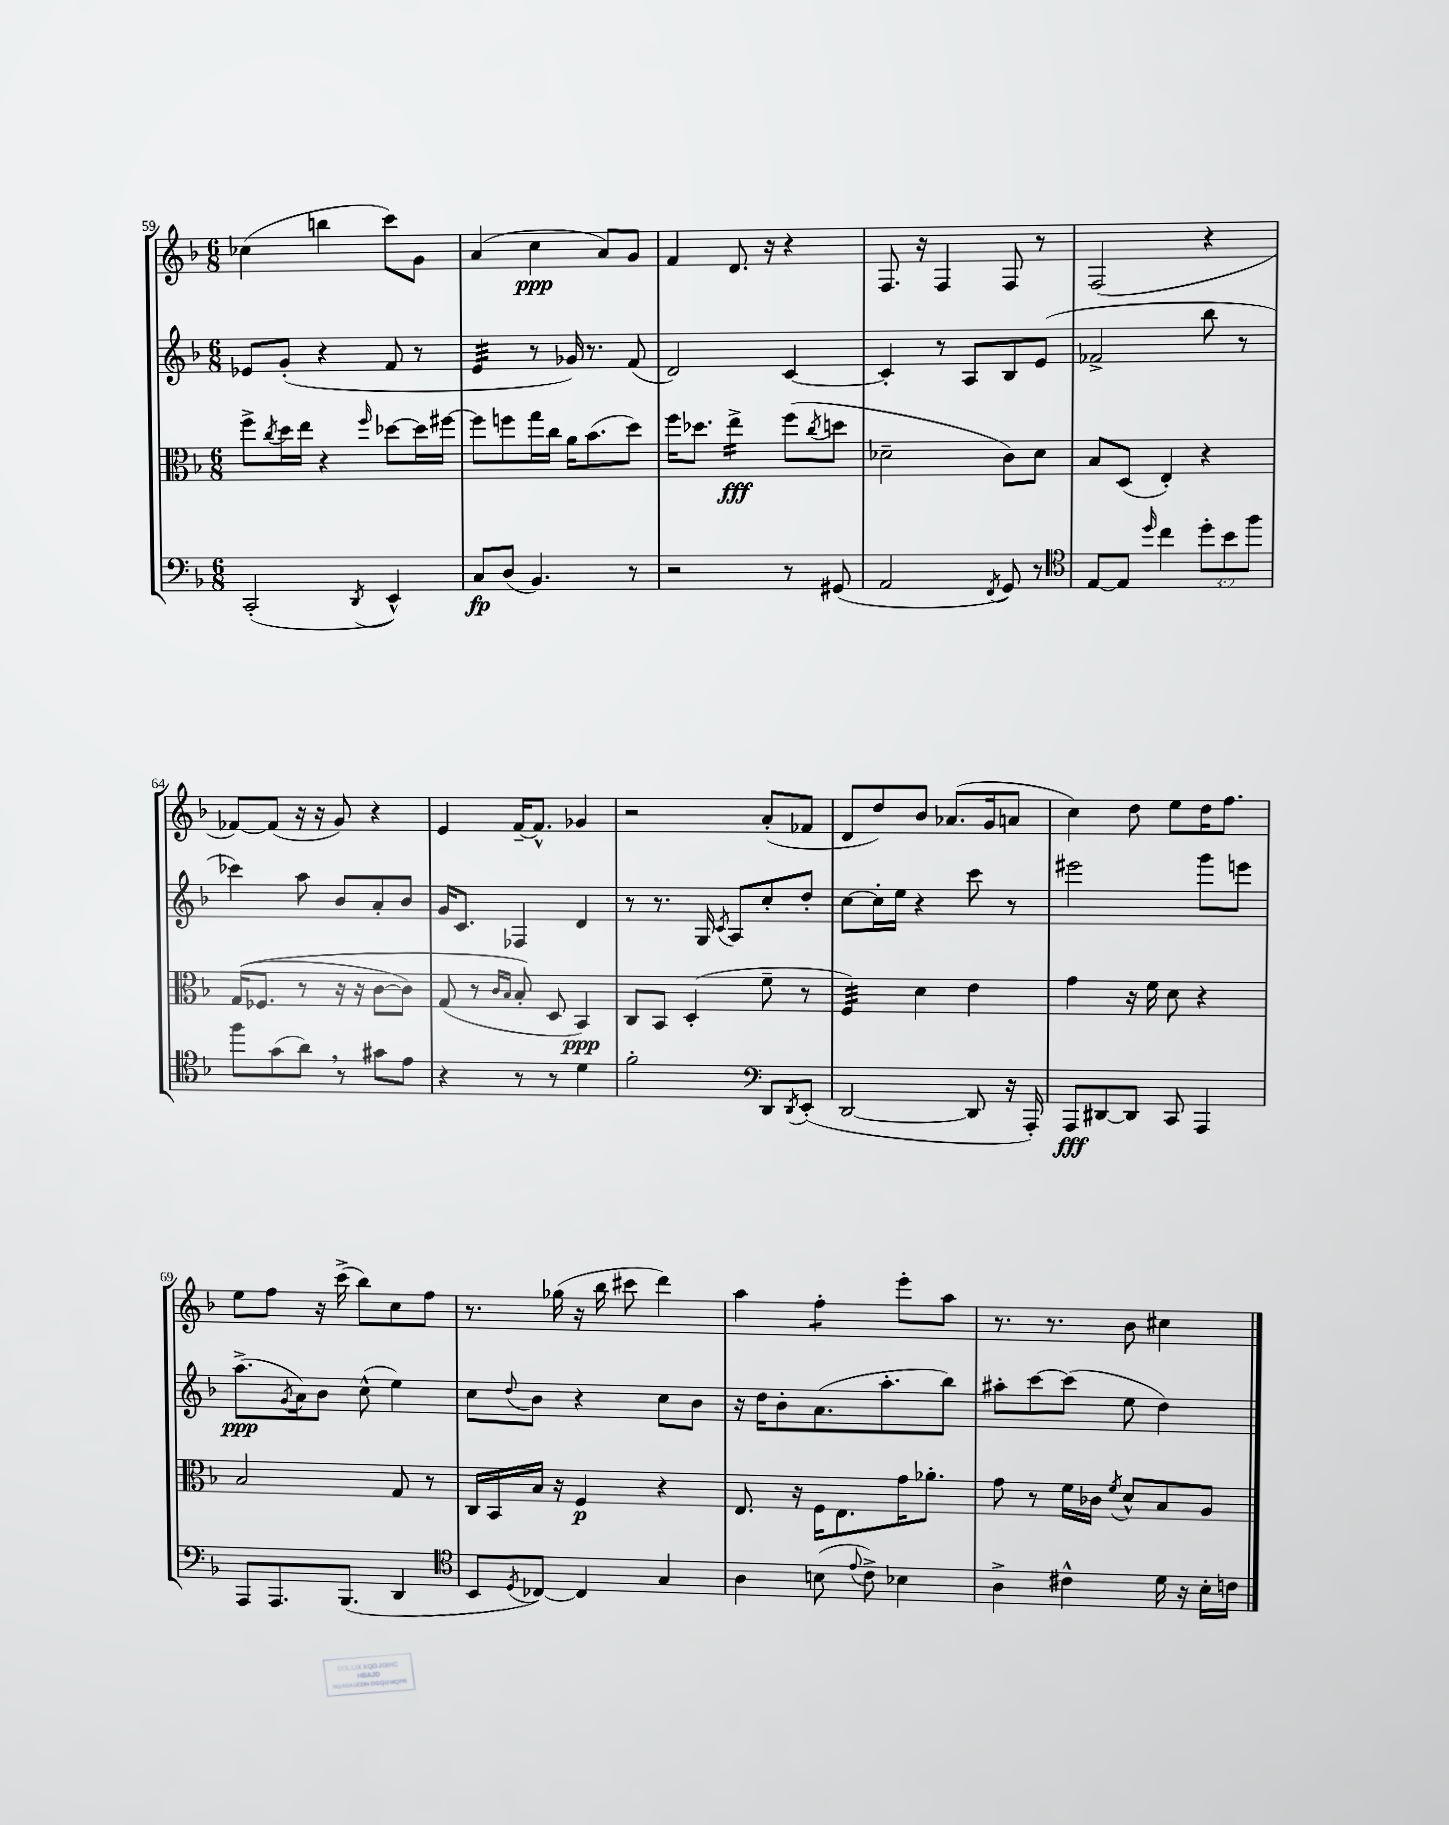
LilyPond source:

<<
\new StaffGroup <<
\new Staff = "s0" {
    \clef treble \key f \major \numericTimeSignature \time 6/8
    ces''4( b''4 c'''8) g'8 |
    a'4( c''4\ppp a'8) g'8 |
    f'4 d'8. r16 r4 |
    f8. r16 f4 f8 r8 |
    f2( r4 |
    fes'8~) fes'8( r16 r16 g'8) r4 |
    e'4 f'16~-- f'8.-^ ges'4 |
    r2 a'8-.( fes'8 |
    d'8 d''8) bes'8 aes'8.( g'16 a'8 |
    c''4) d''8 e''8 d''16 f''8. |
    e''8 f''8 r16 c'''16->( bes''8) c''8 f''8 |
    r8. ges''16( r16 bes''16 cis'''8 d'''4) |
    a''4 f''4:8-. e'''8-. a''8 |
    r8. r8. bes'8 cis''4 \bar "|." |
}
\new Staff = "s1" {
    \clef treble \key f \major \numericTimeSignature \time 6/8
    ees'8 g'8-.( r4 f'8 r8 |
    e'4:32 r8 ges'16) r8. f'8( |
    d'2) c'4~ |
    c'4-. r8 a8 bes8 e'8( |
    fes'2-> bes''8 r8 |
    ces'''4) a''8 bes'8 a'8-. bes'8 |
    g'16 c'8. fes4 d'4 |
    r8 r8. g16 \acciaccatura { c'8 } a8 c''8-. d''8-. |
    c''8~ c''16-. e''16 r4 c'''8 r8 |
    eis'''2 g'''8 e'''8 |
    a''8.->\ppp( \acciaccatura { g'8 } a'16) bes'8 c''8-^( e''4) |
    c''8 \appoggiatura { d''8 } bes'8 r4 c''8 bes'8 |
    r16 d''16 bes'8-. a'8.( a''8.-. bes''8) |
    ais''8-. c'''8~ c'''8( e''8 d''4) \bar "|." |
}
\new Staff = "s2" {
    \clef alto \key f \major \numericTimeSignature \time 6/8
    f''8-> \acciaccatura { c''8 } d''16 e''16 r4 \grace { f''16 } des''8~ des''16 fis''16~ |
    fis''8 f''8 g''16 c''16 a'16 bes'8.( d''8) |
    f''16 des''8. e''4:16->\fff f''8( \acciaccatura { c''8 } d''8 |
    des'2-- c'8) des'8 |
    bes8 d8( e4-.) r4 |
    g16(\( fes8. r8 r16 r16 c'8~ c'8) |
    g8( r8 \grace { c'16 bes16 } bes8-.\) d8 bes,4\ppp) |
    c8 bes,8 d4-.( f'8-- r8 |
    f4:32) d'4 e'4 |
    g'4 r16 f'16 d'8 r4 |
    bes2 g8 r8 |
    c16 bes,16 bes16 r16 f4\p r4 |
    e8. r16 f16 e8. g'16 aes'8.-. |
    g'8 r8 f'16 ces'16 \acciaccatura { f'8 } d'8-^ bes8 a8 \bar "|." |
}
\new Staff = "s3" {
    \clef bass \key f \major \numericTimeSignature \time 6/8 \override Staff.TupletNumber.text = #tuplet-number::calc-fraction-text
    c,2-.( \acciaccatura { d,8 } e,4-^) |
    c8\fp d8( bes,4.) r8 |
    r2 r8 gis,8( |
    a,2 \acciaccatura { f,8 } g,8) r8 |
    \clef tenor e8~ e8 \grace { d''16 } c''4 \tuplet 3/2 { d''8-. bes'8 f''8 } |
    f''8 g'8( a'8) \breathe r8 gis'8 e'8 |
    r4 r8 r8 d'4 |
    f'2-. \clef bass d,8 \acciaccatura { d,8 } e,8-.( |
    d,2~ d,8 r16 a,,16-.) |
    a,,8\fff dis,8~ dis,8 c,8 a,,4 |
    a,,8 a,,8. bes,,8.( d,4 |
    \clef tenor bes,8 \acciaccatura { d8 } ces8~) ces4 g4 |
    a4 b8( \appoggiatura { e'8 } c'8->) bes4 |
    a4-> cis'4-^ d'16 r16 bes16-. c'16 \bar "|." |
}
>>
>>
\layout { \context { \Score currentBarNumber = #59 } }
